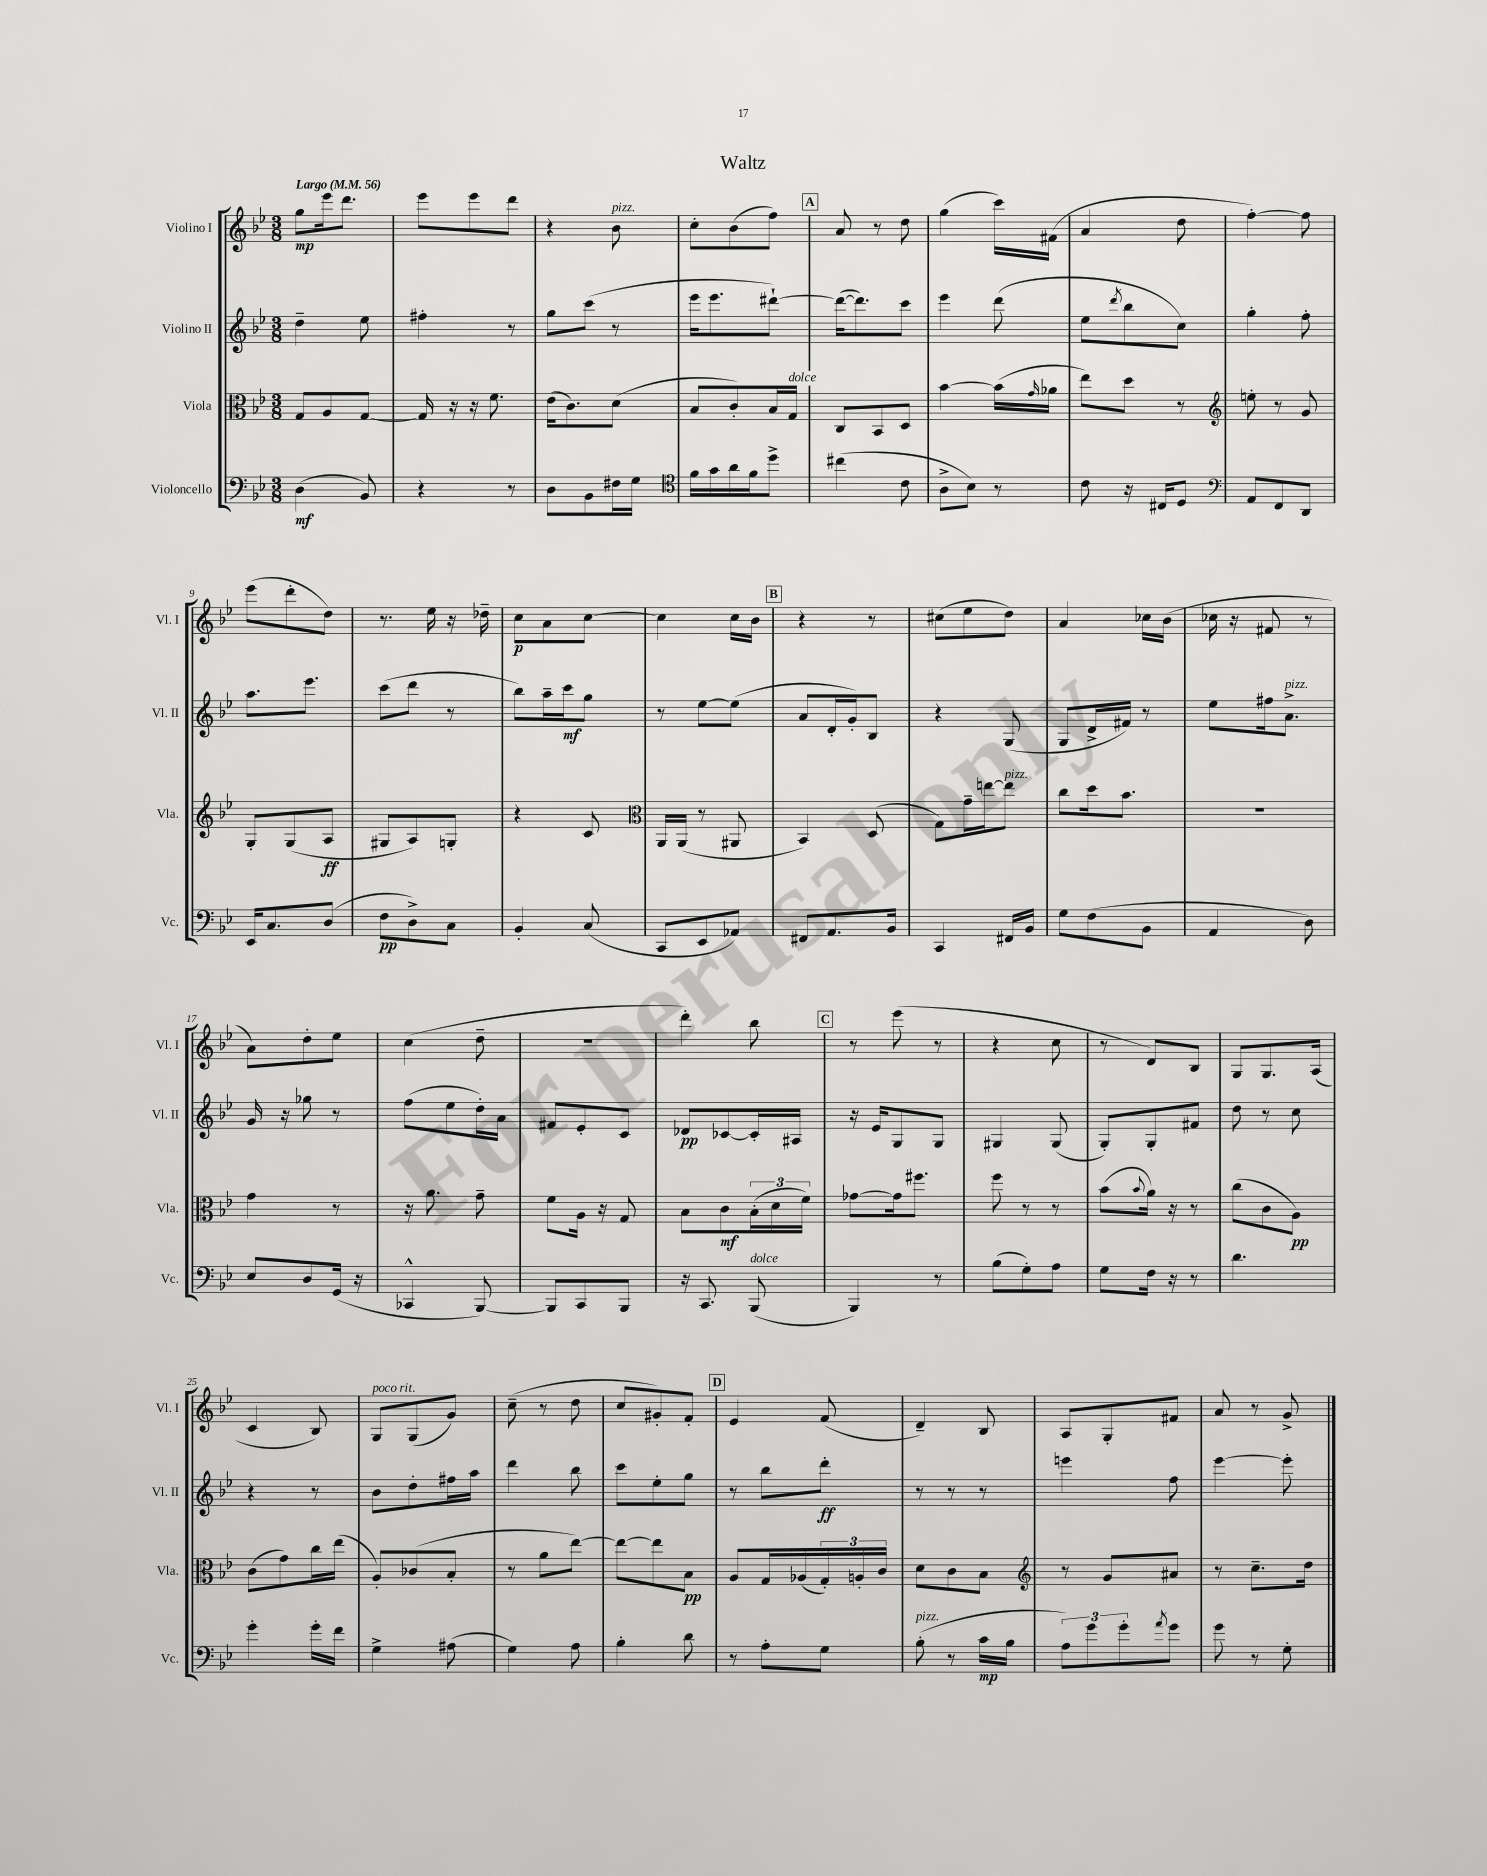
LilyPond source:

\header { title = "Waltz" }
<<
\new StaffGroup <<
\new Staff = "s0" \with { instrumentName = "Violino I" shortInstrumentName = "Vl. I" } {
    \clef treble \key bes \major \numericTimeSignature \time 3/8 \tempo "Largo" 4 = 56
    g''8\mp ees'''16 d'''8. |
    ees'''8 ees'''8 d'''8 |
    r4 bes'8^\markup { \italic "pizz." } |
    c''8-. bes'8( f''8) |
    \mark \markup { \box "A" } a'8 r8 d''8 |
    g''4( c'''16) fis'16( |
    a'4 d''8 |
    f''4~-.) f''8 |
    ees'''8( d'''8-. d''8) |
    r8. ees''16 r16 des''16-- |
    c''8\p a'8 c''8~ |
    c''4 c''16 bes'16 |
    \mark \markup { \box "B" } r4 r8 |
    cis''8( ees''8 d''8) |
    a'4 ces''16 bes'16( |
    ces''16 r16 fis'8 r8 |
    a'8) d''8-. ees''8 |
    c''4( d''8-- |
    R4. |
    d'''4-.) bes''8 |
    \mark \markup { \box "C" } r8 ees'''8( r8 |
    r4 c''8 |
    r8 d'8) bes8 |
    g8 g8. a16( |
    c'4 bes8) |
    g8^\markup { \italic "poco rit." } g8( g'8) |
    c''8--( r8 d''8 |
    c''8 gis'8-.) f'8-. |
    \mark \markup { \box "D" } ees'4 f'8( |
    d'4--) bes8 |
    a8 g8-. fis'8 |
    a'8 r8 g'8-> \bar "|." |
}
\new Staff = "s1" \with { instrumentName = "Violino II" shortInstrumentName = "Vl. II" } {
    \clef treble \key bes \major \numericTimeSignature \time 3/8
    d''4-- ees''8 |
    fis''4-. r8 |
    g''8 c'''8( r8 |
    ees'''16 ees'''8. dis'''8~-!) |
    \mark \markup { \box "A" } dis'''16~( dis'''8.) c'''8 |
    ees'''4 d'''8( |
    ees''8 \acciaccatura { d'''8 } bes''8 c''8) |
    g''4-. f''8-. |
    a''8. ees'''8. |
    c'''8( d'''8 r8 |
    bes''8) a''16-- c'''16\mf g''8 |
    r8 ees''8~ ees''8( |
    \mark \markup { \box "B" } a'8 d'16-. g'16-.) bes8 |
    r4 g8( |
    g8 d'16-> fis'16) r8 |
    ees''8 fis''16 a'8.->^\markup { \italic "pizz." } |
    g'16 r16 ges''8 r8 |
    f''8( ees''8 d''16-.) a'16 |
    fis'8 ees'8-. c'8 |
    des'8\pp ces'8~ ces'16-. ais16 |
    \mark \markup { \box "C" } r16 ees'16 g8 g8 |
    gis4 gis8( |
    g8-.) g8-. fis'8 |
    d''8 r8 c''8 |
    r4 r8 |
    bes'8 d''8-. fis''16 a''16 |
    d'''4 bes''8 |
    c'''8 ees''8-. g''8 |
    \mark \markup { \box "D" } r8 bes''8 d'''8-.\ff |
    r8 r8 r8 |
    e'''4 f''8 |
    ees'''4~ ees'''8-. \bar "|." |
}
\new Staff = "s2" \with { instrumentName = "Viola" shortInstrumentName = "Vla." } {
    \clef alto \key bes \major \numericTimeSignature \time 3/8
    g8 a8 g8~ |
    g16 r16 r16 f'8. |
    ees'16( c'8.) d'8( |
    bes8 c'8-.) bes16 g16^\markup { \italic "dolce" } |
    \mark \markup { \box "A" } c8 bes,8 d8 |
    bes'4~ bes'16( \grace { g'16 } aes'16 |
    ees''8) d''8 r8 |
    \clef treble e''8-. r8 g'8 |
    g8-. g8( a8\ff |
    gis8 a8) g8-. |
    r4 c'8 |
    \clef alto a,16 a,16( r8 ais,8 |
    \mark \markup { \box "B" } bes,4) d8( |
    g8) g'16-- e''16~ e''8^\markup { \italic "pizz." } |
    c''8 d''16 bes'8. |
    R4. |
    g'4 r8 |
    r16 a'8. g'8-- |
    f'8 a16 r16 g8 |
    bes8 c'8\mf \tuplet 3/2 { bes16-.( d'16 f'16) } |
    \mark \markup { \box "C" } ges'8~ ges'16 fis''8. |
    f''8 r8 r8 |
    bes'8( \appoggiatura { bes'8 } a'16) r16 r8 |
    c''8( c'8 a8\pp) |
    c'8( g'8) c''16 ees''16( |
    a8-.) ces'8( bes8-. |
    r8 a'8 ees''8~) |
    ees''8~ ees''8 bes8\pp |
    \mark \markup { \box "D" } a8 g16 aes16( \tuplet 3/2 { g16-.) a16-. c'16 } |
    d'8 c'8 bes8 |
    \clef treble r8 g'8 ais'8 |
    r8 c''8.-- d''16 \bar "|." |
}
\new Staff = "s3" \with { instrumentName = "Violoncello" shortInstrumentName = "Vc." } {
    \clef bass \key bes \major \numericTimeSignature \time 3/8
    d4\mf( bes,8) |
    r4 r8 |
    d8 bes,8 fis16 g16 |
    \clef tenor f'16 g'16 a'16 f'16 d''8-> |
    \mark \markup { \box "A" } cis''4( c'8 |
    a8-> bes8) r8 |
    c'8 r16 cis16 d8 |
    \clef bass a,8 f,8 d,8 |
    ees,16 c8. d8( |
    f8\pp d8->) c8 |
    bes,4-. c8( |
    c,8 ees,8 aes,8) |
    \mark \markup { \box "B" } fis,8 a,8. bes,16 |
    c,4 fis,16 bes,16 |
    g8 f8( bes,8 |
    a,4 d8) |
    ees8 d8 g,16( r16 |
    ces,4-^ bes,,8~) |
    bes,,8 c,8 bes,,8 |
    r16 c,8. bes,,8^\markup { \italic "dolce" }( |
    \mark \markup { \box "C" } bes,,4) r8 |
    bes8( g8-.) a8 |
    g8 f16 r16 r8 |
    d'4. |
    g'4-. g'16-. f'16 |
    g4-> ais8( |
    g4) a8 |
    bes4-. d'8 |
    \mark \markup { \box "D" } r8 a8-. g8 |
    bes8-.^\markup { \italic "pizz." }( r8 c'16\mp bes16 |
    \tuplet 3/2 { a8) g'8 g'8-. } \acciaccatura { a'8 } g'8 |
    g'8 r8 g8-. \bar "|." |
}
>>
>>
